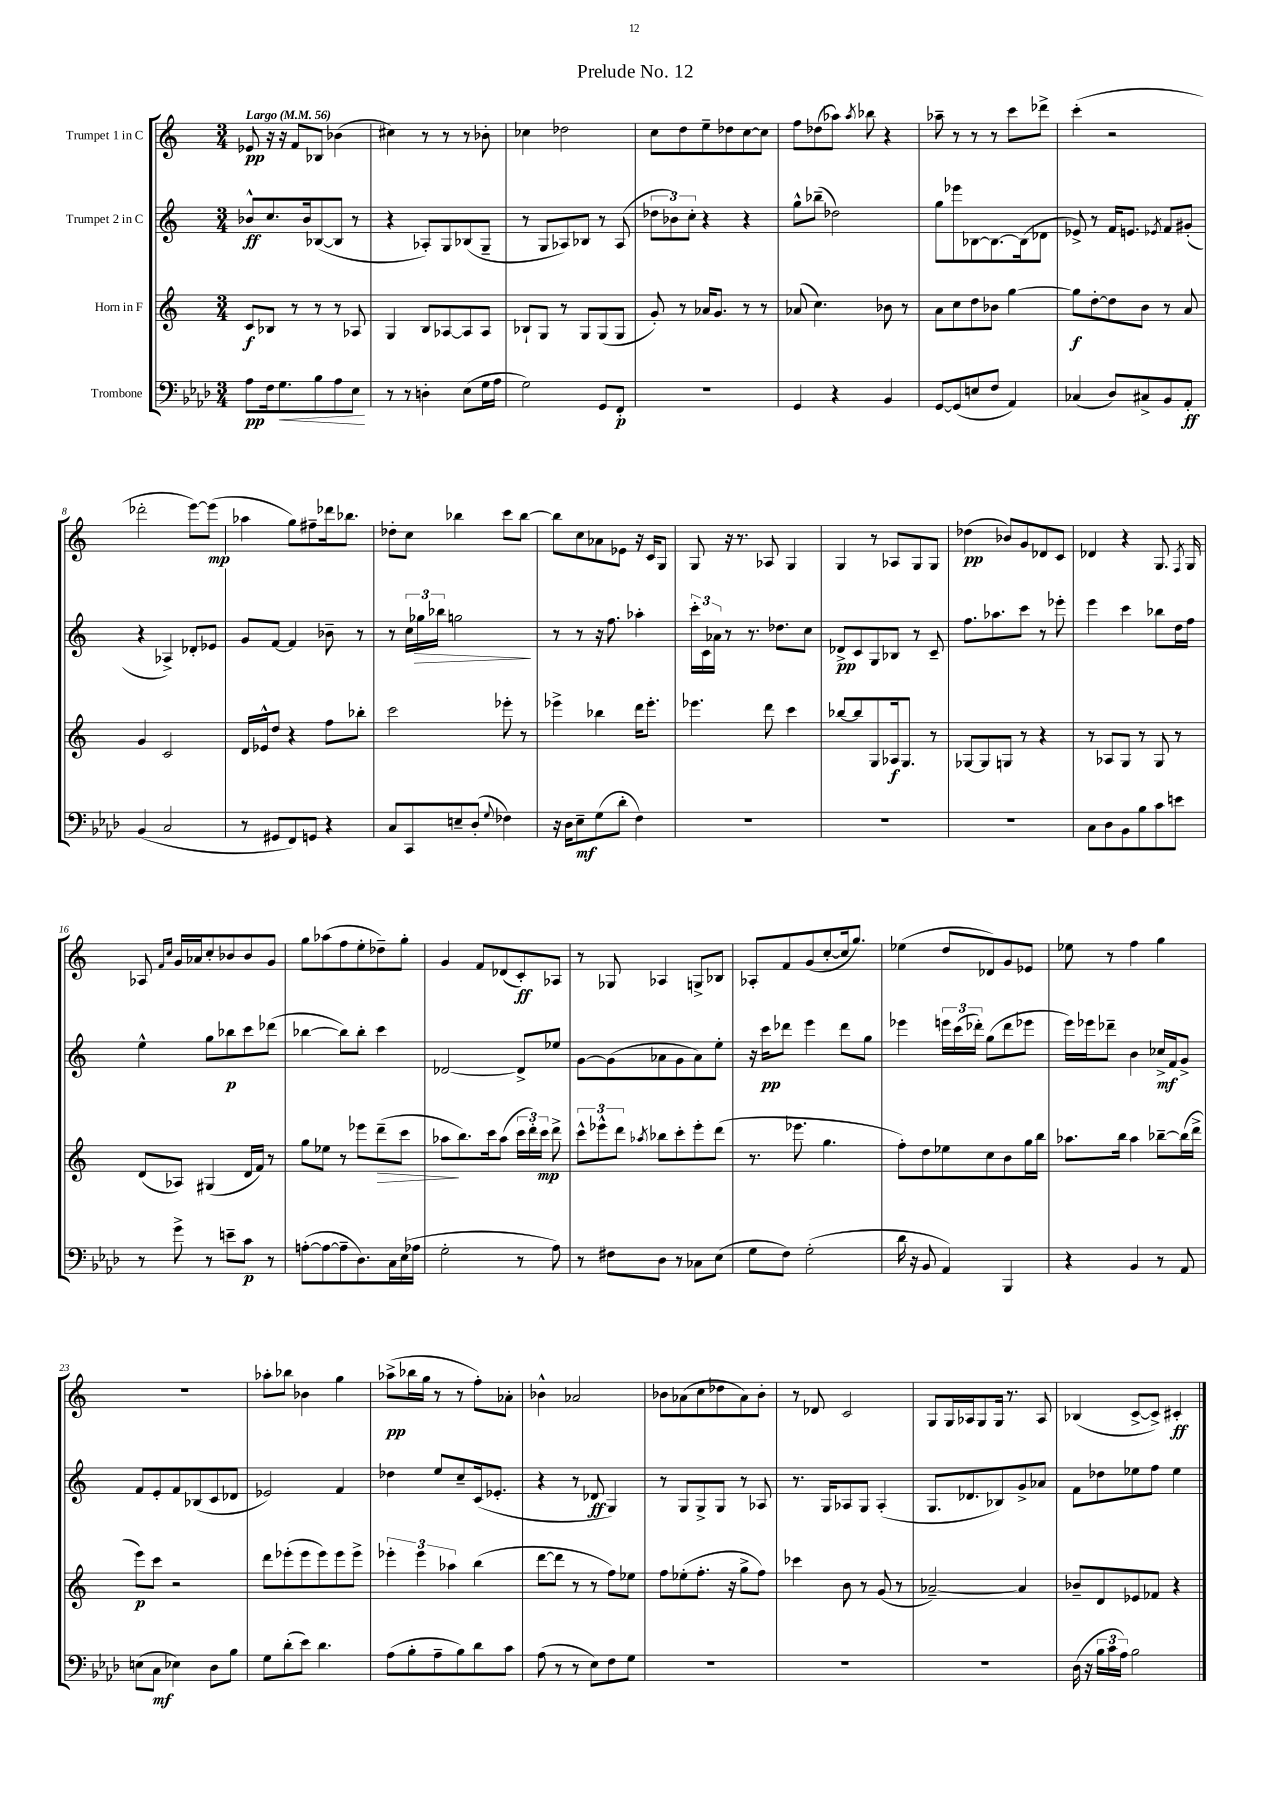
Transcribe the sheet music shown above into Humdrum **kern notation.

**kern	**kern	**kern	**kern
*staff4	*staff3	*staff2	*staff1
*clefF4	*clefG2	*clefG2	*clefG2
*k[b-e-a-d-]	*k[]	*k[]	*k[]
*M3/4	*M3/4	*M3/4	*M3/4
*MM56	*MM56	*MM56	*MM56
8A-	8c	8b-^^	8e-
16F	8B-	8.cc	16r
8.G	.	.	16r
.	8r	.	8f
.	.	16b-	.
8B-	8r	([8B-	8B-
8A-	8r	8B-]	(4b-
8E-	8A-	8r	.
=	=	=	=
8r	4G	4r	4cc#)
8r	.	.	.
4D'	8B	8A-')	8r
.	[8A-	8G	8r
(8E-	8A-]	(8B-	8r
16G	8A-	8G~	8b-'
16A-	.	.	.
=	=	=	=
2G)	8B-`	8r	4cc-
.	8G	8G	.
.	8r	8A-)	2dd-
.	8G	8B-	.
8GG	(8G	8r	.
8FF'	8G	(8A-	.
=	=	=	=
2.r	8g')	12dd-	8cc
.	.	12b-)	.
.	8r	.	8dd
.	.	12cc'	.
.	16a-	4r	8ee~
.	8.g	.	.
.	.	.	8dd-
.	8r	4r	[8cc
.	8r	.	8cc]
=	=	=	=
4GG	(8a-	8gg^^	8ff
.	4.cc)	(8bb-~	(8dd-
4r	.	2dd-)	8aa-)
.	.	.	8qaa-
.	.	.	8bb-
4BB-	8b-	.	4r
.	8r	.	.
=	=	=	=
[8GG	8a	8gg	8aa-~
(8GG]	8cc	8eee-	8r
8E	8dd	[8B-	8r
8F	8b-	8.B-_	8r
4AA-)	[4gg	.	8ccc
.	.	(16B-]	.
.	.	8d-	8ddd-^
=	=	=	=
(4C-	8gg]	8e-^)	(4ccc'
.	[8dd'	8r	.
8D-)	8dd]	16f	2r
.	.	8.e	.
8C#^	8b	.	.
.	.	8qe-	.
8BB-	8r	8f	.
8AA-'	8a	(8g#'	.
=	=	=	=
(4BB-	4g	4r	2ddd-'
2C	2c	4A-^)	.
.	.	8d-'	[8eee)
.	.	8e-	(8eee]
=	=	=	=
8r	16d	8g	4aa-
.	16e-^^	.	.
8GG#	8dd	[8f	.
8FF)	4r	4f]	8gg)
8GG	.	.	8ff#~
4r	8ff	8b-~	16ddd-
.	.	.	8.bb-
.	8bb-'	8r	.
=	=	=	=
8C	2ccc	8r	8dd-'
8CC	.	24cc	8cc
.	.	24gg-	.
.	.	24bb-	.
8E~	.	2gg	4bb-
(8D-'	.	.	.
8qqG	.	.	.
4F-)	8eee-'	.	8ccc
.	8r	.	[8bb-
=	=	=	=
16r	4eee-^	8r	8bb-]
16D-	.	.	.
8E-~	.	8r	8cc
(8G	4bb-	16r	8a-
.	.	8.ff	.
8d-'	.	.	8e-
4F)	16ddd	4aa-'	16r
.	8.eee-'	.	16c
.	.	.	8G
=	=	=	=
2.r	4.eee-	24ccc'	8G
.	.	24c	.
.	.	24a-	.
.	.	8r	16r
.	.	.	8.r
.	.	8.r	.
.	8ddd	.	8A-
.	.	8.dd-	.
.	4ccc	.	4G
.	.	8cc	.
=	=	=	=
2.r	[8bb-	8d-^	4G
.	8bb-]	8c	.
.	8G	8G	8r
.	16A-	8B-	8A-
.	8.G	.	.
.	.	8r	8G
.	8r	8c~	8G
=	=	=	=
2.r	[8G-	8.ff	(4dd-
.	8G-]	.	.
.	.	8.aa-	.
.	8G	.	8b-)
.	8r	8ccc	8g
.	4r	8r	8d-
.	.	8eee-'	8c
=	=	=	=
8C	8r	4eee	4d-
8D-	8A-	.	.
8BB-	8G	4ccc	4r
8B-	8r	.	.
8c	8G	8bb-	8.G
8e	8r	16dd	.
.	.	.	8qF
.	.	16ff	16G
=	=	=	=
8r	(8d	4ee^^	8A-
.	.	.	16qqf
.	.	.	16qqcc
8g^	8A-)	.	16g
.	.	.	16a-
8r	(4G#	8gg	8cc'
8e~	.	8bb-	8b-
8c	16d	8ccc	8b-
.	16f)	.	.
8r	8r	(8ddd-	8g
=	=	=	=
([8A'	8gg	[4bb-	8gg
8A_	8ee-	.	(8aa-
8A~]	8r	8bb-])	8ff
8.D-)	8eee-	8bb-'	8ee'
.	(8ddd~	4ccc	8dd-~)
16C	.	.	.
(16E-	8ccc	.	8gg'
16A-	.	.	.
=	=	=	=
2G'	8aa-	[2d-	4g
.	8.bb)	.	.
.	.	.	8f
.	16ccc	.	.
.	(8aa-	.	(8d-
8r	24ccc	8d-^]	8c')
.	24ddd')	.	.
.	24ccc	.	.
8A-)	8ddd^	8ee-	8A-
=	=	=	=
8r	12ccc^^	[8g	8r
.	12eee-^^	.	.
8F#	.	(8g]	8G-
.	12ddd	.	.
.	8qaa-	.	.
8D-	8bb-	8a-	4A-
8r	8ccc'	8g	.
8C-	8eee-'	8a-)	8G^
(8E-	(8ddd	8ee'	8B-
=	=	=	=
8G	8.r	16r	8A-'
.	.	16ccc	.
8F)	.	8ddd-	8f
.	8.eee-	.	.
(2G'	.	4eee	(8g
.	4.gg	.	[8cc'
.	.	8ddd-	16cc]
.	.	.	8.gg)
.	.	8gg	.
=	=	=	=
16d-	8ff')	4eee-	(4ee-
16r	.	.	.
8BB-	8dd	.	.
4AA-)	8ee-	24eee	8dd
.	.	(24ccc	.
.	.	24ddd-')	.
.	8cc	(8gg	8d-)
4BBB-	8b	8ddd-	8g
.	16gg	8eee-	8e-
.	16bb	.	.
=	=	=	=
4r	8.aa-	16eee)	8ee-
.	.	16eee-	.
.	.	8ddd-~	8r
.	16bb	.	.
4BB-	4aa-	4b	4ff
8r	[8bb-~	16cc-^	4gg
.	.	16f	.
8AA-	(16bb-]	8g^	.
.	16ddd^	.	.
=	=	=	=
(8E	8eee)	8f	2.r
8C	8ccc	8e'	.
4E-)	2r	8f	.
.	.	(8B-	.
8D-	.	8c	.
8B-	.	8d-	.
=	=	=	=
8G	8ddd	2e-)	8aa-'
(8d-'	(8eee-'	.	8bb-
8e-)	8eee-	.	4b-
4.d-	8eee-)	.	.
.	8eee-	4f	4gg
.	8eee-^	.	.
=	=	=	=
(8A-	6eee-'	4dd-	(8aa-^
8B-'	.	.	16bb-
.	6eee-	.	.
.	.	.	16gg
8A-~	.	8ee	8r
.	6aa-	.	.
8B-)	.	8cc~	8r
8d-	(4bb	(16c	8ff')
.	.	8.e-'	.
8c	.	.	8a-'
=	=	=	=
(8A-	[8ddd	4r	4b-^^
8r	8ddd]	.	.
8r	8r	8r	2a-
8E-)	8r	8d-	.
8F	8ff)	4G)	.
8G	8ee-	.	.
=	=	=	=
2.r	8ff	8r	8b-
.	(8ee-'	8G	(8a-
.	8.ff'	8G^	8cc
.	.	8G	8dd-
.	16r	.	.
.	8gg^	8r	8a-)
.	8ff)	8A-	8b-'
=	=	=	=
2.r	4ccc-	8.r	8r
.	.	.	8d-
.	.	16G	.
.	8b	8A-	2c
.	8r	8G	.
.	(8g	(4A-'	.
.	8r	.	.
=	=	=	=
2.r	[2a-~)	8.G	8G
.	.	.	16G
.	.	8.d-	16A-
.	.	.	8G
.	.	8B-)	16G
.	.	.	8.r
.	4a-]	8g^	.
.	.	8a-	8A-
=	=	=	=
(16D-	8b-~	8f	(4B-
16r	.	.	.
24B-	8d	8dd-	.
24c	.	.	.
24A-)	.	.	.
2B-	8e-	8ee-	[8c^
.	8f-	8ff	8c^])
.	4r	4ee-	4c#'
==	==	==	==
*-	*-	*-	*-
